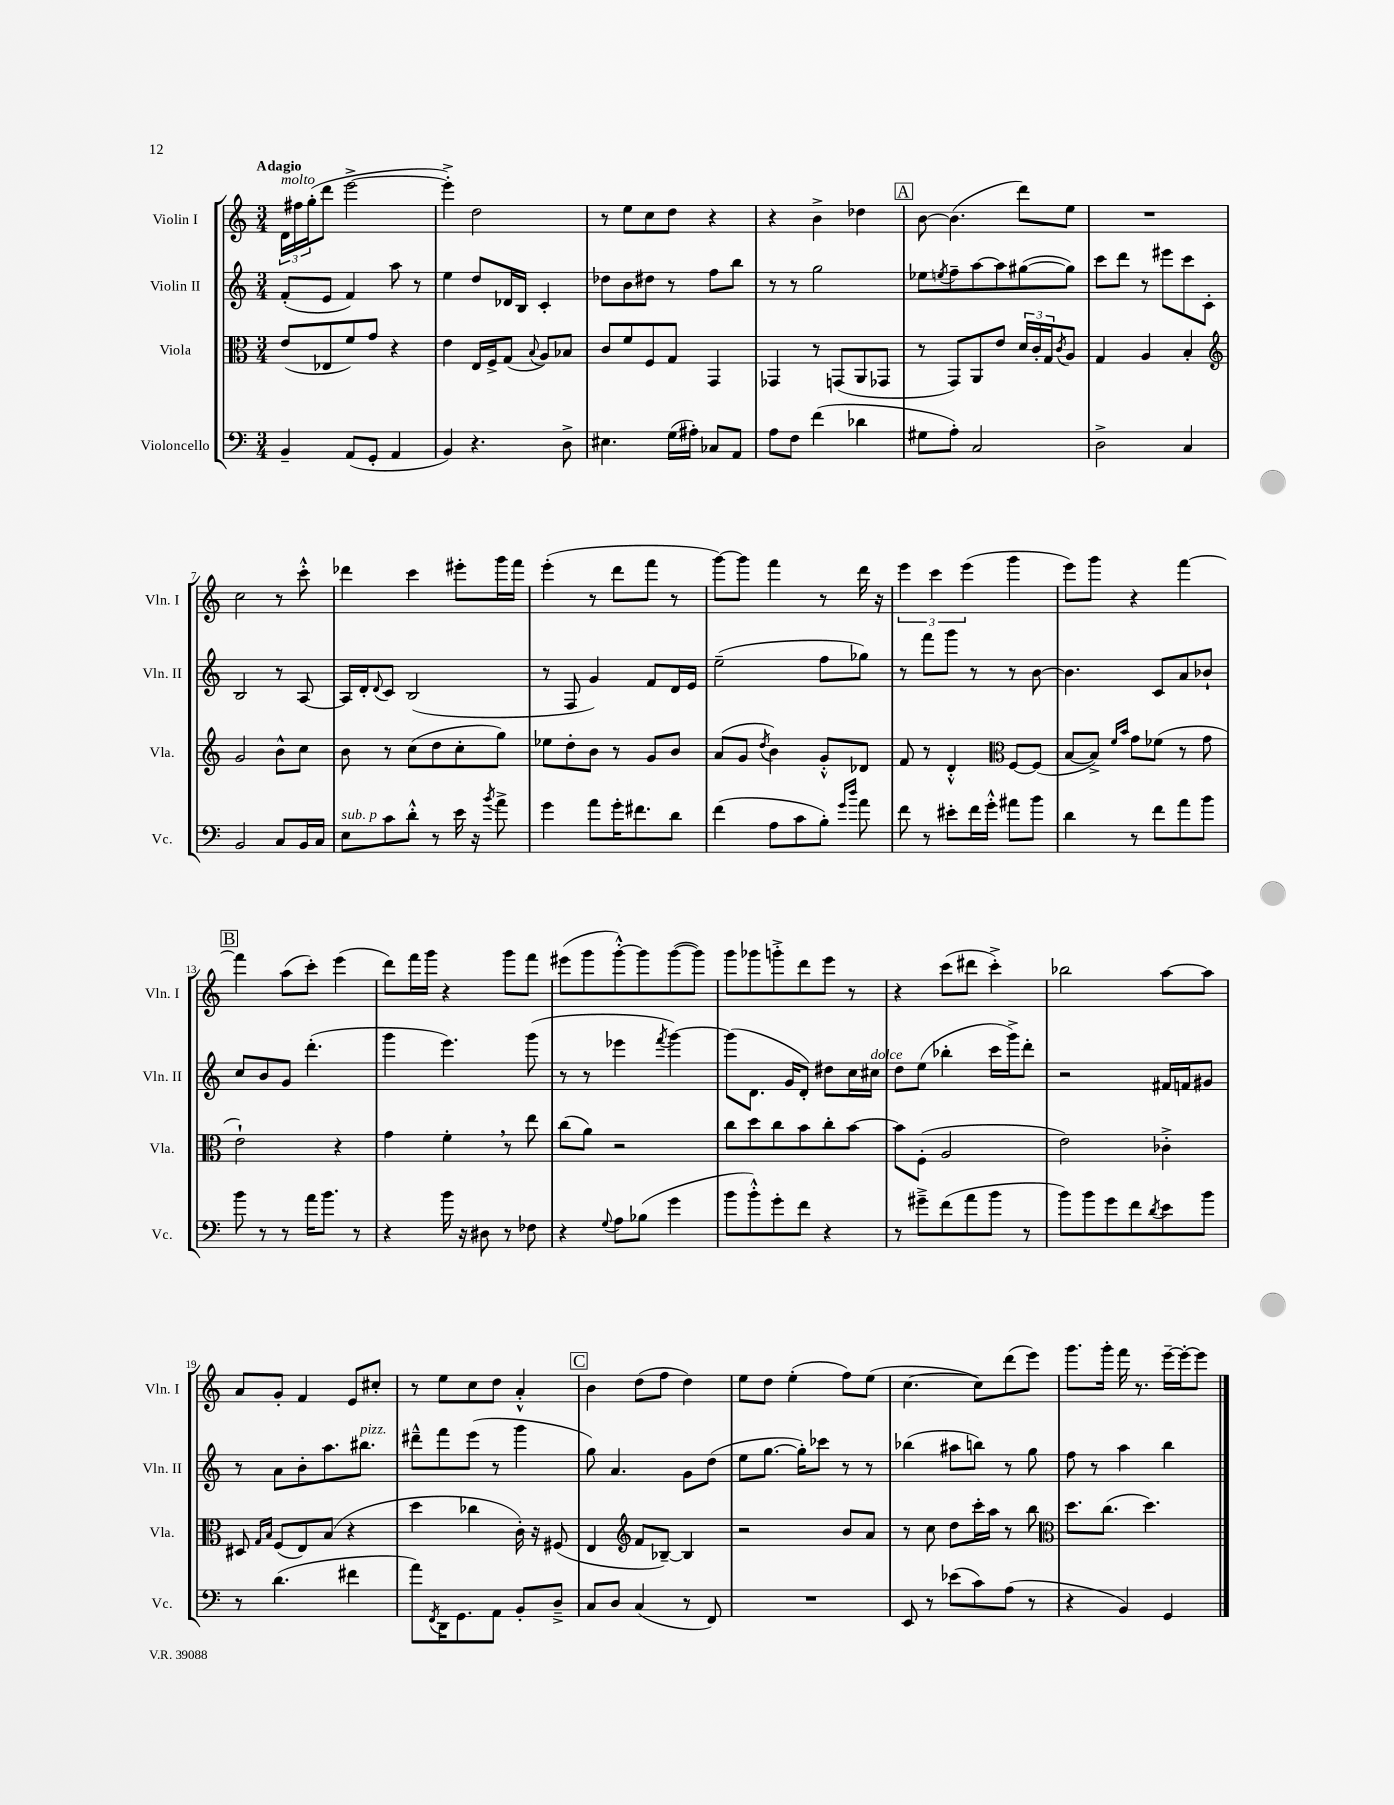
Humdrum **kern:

**kern	**kern	**kern	**kern
*staff4	*staff3	*staff2	*staff1
*clefF4	*clefC3	*clefG2	*clefG2
*k[]	*k[]	*k[]	*k[]
*M3/4	*M3/4	*M3/4	*M3/4
4BB~	(8e	(8f'	24d
.	.	.	24ff#
.	.	.	(24gg'
.	8E-	8e	8ddd
(8AA	8f)	4f)	[2eee^
8GG'	8g	.	.
4AA	4r	8aa	.
.	.	8r	.
=	=	=	=
4BB)	4e	4ee	4eee'^])
4.r	16E	8dd	2dd
.	16F^	.	.
.	(8G	16d-	.
.	.	16B	.
.	8qqB	.	.
.	8A)	4c'	.
8D^	8B-	.	.
=	=	=	=
4.E#	8c	8dd-	8r
.	8f	8b	8ee
.	8F	8dd#	8cc
(16G	8G	8r	8dd
16A#')	.	.	.
8C-	4GG	8ff	4r
8AA	.	8bb	.
=	=	=	=
8A	4GG-	8r	4r
8F	.	8r	.
(4f	8r	2gg	4b^
.	(8GG	.	.
4d-	8AA	.	4dd-
.	8GG-	.	.
=	=	=	=
8G#	8r	8ee-	[8b
.	.	8qee	.
8A')	8GG)	8ff~	(4.b]
2C	8AA	[8aa	.
.	8e	8aa]	.
.	24d	([8gg#	8ddd)
.	24c'	.	.
.	24G	.	.
.	8qc	.	.
.	8A	8gg#])	8ee
=	=	=	=
2D^	4G	8ccc	2.r
.	.	8ddd	.
.	4A	8r	.
.	.	8eee#	.
4C	4B'	8ccc	.
.	.	8c'	.
=	=	=	=
*	*clefG2	*	*
2BB	2g	2B	2cc
8C	8b^^	8r	8r
16BB	8cc	[8A	8ccc'^^
16C	.	.	.
=	=	=	=
8E	8b	16A]	4ddd-
.	.	16d'	.
.	.	8qqd	.
8c	8r	8c	.
8d'^^	(8cc	(2B	4ccc
8r	8dd	.	.
16e	8cc'	.	8eee#'
16r	.	.	.
8qb	.	.	.
8a^	8gg)	.	16ggg
.	.	.	16fff
=	=	=	=
4g	8ee-	8r	(4eee'
.	8dd'	8F	.
8a	8b	4g)	8r
16g'	8r	.	8ddd
8.f#	.	.	.
.	8g	8f	8fff
8d	8b	16d	8r
.	.	16e	.
=	=	=	=
(4f	(8a	(2ee~	[8ggg)
.	8g	.	8ggg]
.	8qdd	.	.
8A	4b)	.	4fff
8c	.	.	.
8B')	8g'^^	8ff	8r
16qqg	.	.	.
16qqdd	.	.	.
8a	8d-	8gg-)	16ddd
.	.	.	16r
=	=	=	=
8f	8f	8r	6eee
8r	8r	8fff	.
.	.	.	6ccc
8e#'	4d'^^	8ggg	.
.	.	.	(6eee
16f	.	8r	.
16g'^^	.	.	.
*	*clefC3	*	*
8a#	[8F	8r	4ggg
8b	(8F]	[8b	.
=	=	=	=
4d	[8B	4.b]	8eee)
.	8B^])	.	8ggg
.	16qqf	.	.
.	16qqb	.	.
8r	8g	.	4r
8f	(8f-	8c	.
8a	8r	8a	[4fff
8b	8g	8b-`	.
=	=	=	=
8b	2e`)	8cc	4fff]
8r	.	8b	.
8r	.	8g	(8aa
16a	.	(4.ddd'	8ccc')
8.b	.	.	.
.	4r	.	(4eee
8r	.	.	.
=	=	=	=
4r	4g	4ggg	8ddd)
.	.	.	16fff
.	.	.	16ggg
16b	4f'	4.eee)	4r
16r	.	.	.
8D#	.	.	.
8r	8r	.	8ggg
8F-	8ee	(8ggg	8fff
=	=	=	=
4r	(8cc	8r	(8eee#
.	8a)	8r	8ggg
8qqG	.	.	.
8A	2r	4eee-	[8ggg'^^)
(8B-	.	.	8ggg]
.	.	8qfff	.
4g	.	[4ggg)	([8ggg
.	.	.	8ggg])
=	=	=	=
8b	8cc	(8ggg]	8ggg
8b'^^)	8dd	8.d	8ggg-
8g'	8cc	.	8ggg'^
.	.	16g	.
8f	8b	8d')	8ddd
4r	8cc'	8dd#	8eee
.	[8b	16cc	8r
.	.	16cc#	.
=	=	=	=
8r	8b]	8dd	4r
8g#~^	(8F'	(8ee	.
(8f	2A	4bb-'	(8ccc
8a	.	.	8ddd#
8b	.	16ccc	4ccc'^)
.	.	16ggg^)	.
8r	.	8ddd'	.
=	=	=	=
8b)	2e)	2r	2bb-
8b	.	.	.
8g	.	.	.
8f	.	.	.
8qd	.	.	.
8e	4c-'^	16f#	[8aa
.	.	16f	.
8b	.	8g#	8aa]
=	=	=	=
8r	8D#	8r	8a
.	16qqG	.	.
.	16qqB	.	.
(4.d	(8F	8a	8g'
.	8E)	8b'	4f
.	(8B	8.aa	.
4f#	4r	.	8e
.	.	8.bb#	.
.	.	.	8cc#'
=	=	=	=
8a)	4dd	8ddd#~^^	8r
8qFF	.	.	.
16DD	.	8fff	8ee
8.GG	.	.	.
.	4cc-	(8eee	8cc
8AA	.	8r	8dd
8BB'	16c')	4ggg	4a'^^
.	16r	.	.
8D~^	(8F#	.	.
=	=	=	=
8C	4E	8gg)	4b
8D	.	4.a	.
*	*clefG2	*	*
(4C	8f	.	(8dd
.	[8B-~)	.	8ff
8r	4B-]	8g	4dd)
8FF)	.	(8dd	.
=	=	=	=
2.r	2r	8ee	8ee
.	.	[8.gg	8dd
.	.	.	(4ee'
.	.	16gg'])	.
.	.	8ccc-	.
.	8b	8r	8ff)
.	8a	8r	(8ee
=	=	=	=
8EE	8r	(4bb-	[4.cc
8r	8cc	.	.
(8e-	8dd	8aa#	.
8c)	16ccc'	8bb)	8cc])
.	16aa	.	.
(8A	8r	8r	(8ddd
8r	8bb	8gg	8eee)
=	=	=	=
*	*clefC3	*	*
4r	8.dd	8ff	8.ggg
.	.	8r	.
.	(8.cc	.	16ggg'
4BB)	.	4aa	16fff
.	.	.	8.r
.	4.dd)	.	.
4GG	.	4bb	[16eee~
.	.	.	16eee'_
.	.	.	8eee]
==	==	==	==
*-	*-	*-	*-
